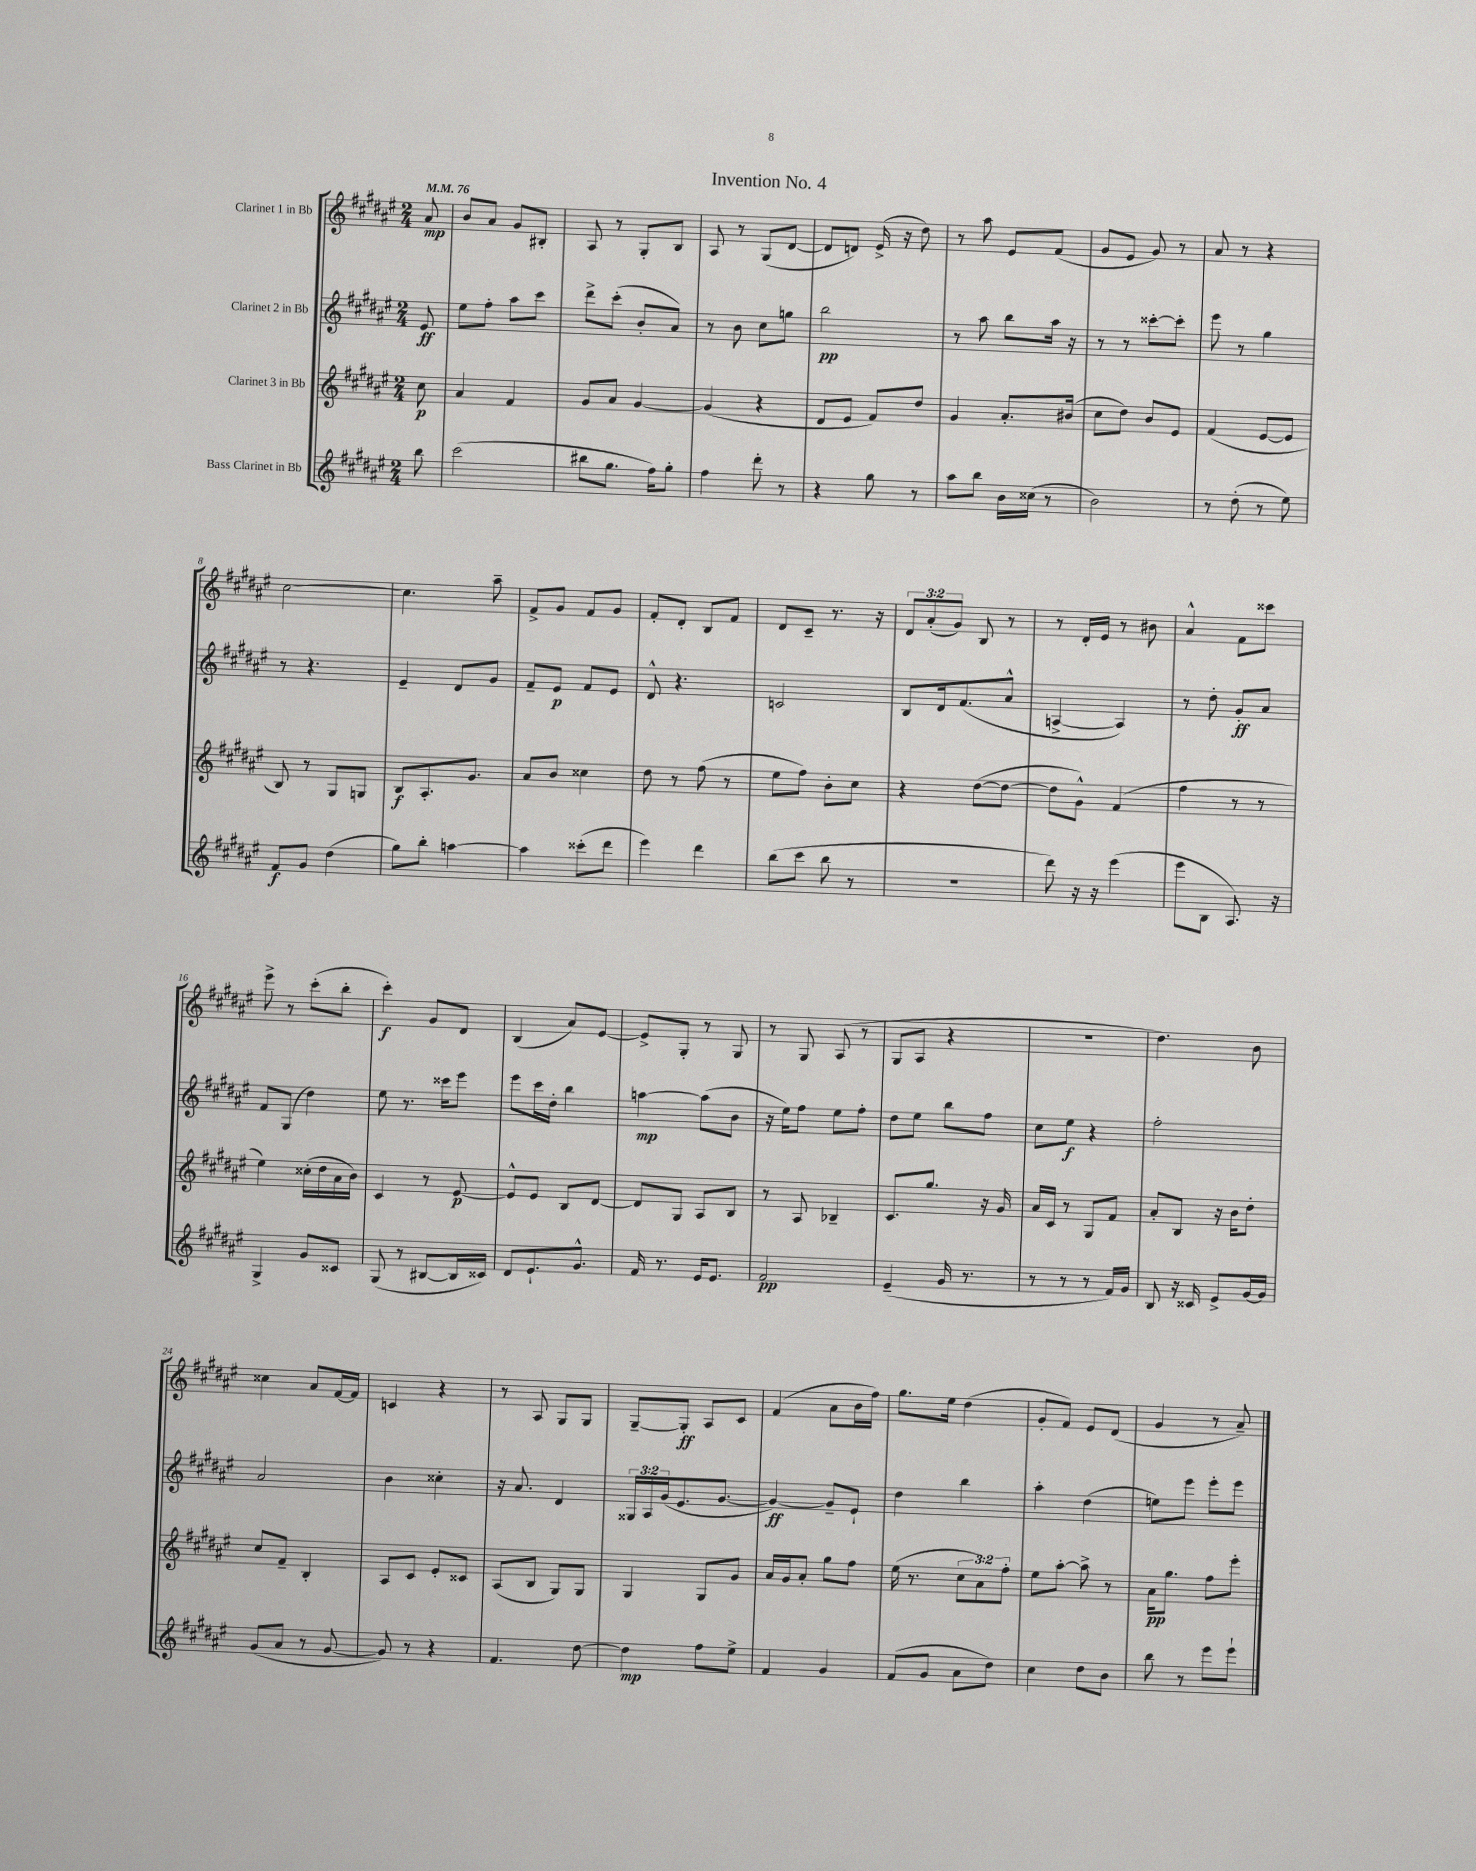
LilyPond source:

\header { title = "Invention No. 4" }
<<
\new StaffGroup <<
\new Staff = "s0" \with { instrumentName = "Clarinet 1 in Bb" } {
    \clef treble \key fis \major \numericTimeSignature \time 2/4 \override Staff.TupletNumber.text = #tuplet-number::calc-fraction-text \partial 8 \tempo 4 = 76
    ais'8\mp |
    b'8 ais'8 gis'8 bis8-. |
    ais8 r8 gis8-. b8 |
    ais8 r8 gis8( dis'8~ |
    dis'8 d'8) eis'16->( r16 dis''8) |
    r8 ais''8 eis'8 fis'8( |
    gis'8 eis'8 gis'8) r8 |
    ais'8 r8 r4 |
    cis''2~ |
    cis''4. ais''8-- |
    fis'8-> gis'8 fis'8 gis'8 |
    fis'8-. dis'8-. b8 fis'8 |
    dis'8 cis'8-- r8. r16 |
    \tuplet 3/2 { dis'8 ais'8-.( gis'8) } b8 r8 |
    r8 dis'16-. eis'16 r8 bis'8 |
    ais'4-^ fis'8 cisis'''8 |
    eis'''8-> r8 cis'''8-.( b''8-. |
    cis'''4-.\f) gis'8 dis'8 |
    b4( ais'8) eis'8~ |
    eis'8-> gis8-. r8 gis8 |
    r8 gis8 ais8( r8 |
    gis8 ais8 r4 |
    R2 |
    dis''4.) b'8 |
    cisis''4 ais'8 fis'16~ fis'16 |
    c'4 r4 |
    r8 ais8 gis8 gis8 |
    gis8~-- gis8-.\ff ais8 cis'8 |
    fis'4( ais'8 b'16 fis''16) |
    gis''8. eis''16 dis''4( |
    gis'8-. fis'8) eis'8 dis'8( |
    gis'4 r8 ais'8--) \bar "|." |
}
\new Staff = "s1" \with { instrumentName = "Clarinet 2 in Bb" } {
    \clef treble \key fis \major \numericTimeSignature \time 2/4 \override Staff.TupletNumber.text = #tuplet-number::calc-fraction-text \partial 8
    eis'8\ff |
    eis''8 fis''8-. ais''8 cis'''8 |
    dis'''8-> cis'''8-.( b'8-. ais'8) |
    r8 b'8 cis''8 g''8 |
    b''2\pp |
    r8 ais''8 b''8 ais''16 r16 |
    r8 r8 cisis'''8~-. cisis'''8-. |
    eis'''8 r8 gis''4 |
    r8 r4. |
    eis'4-- dis'8 gis'8 |
    fis'8-- eis'8\p fis'8 eis'8 |
    dis'8-^ r4. |
    c'2 |
    b8 dis'16 fis'8.( ais'8-^ |
    a4~-> a4) |
    r8 dis''8-. gis'8-.\ff ais'8 |
    fis'8 gis8( dis''4) |
    eis''8 r8. cisis'''16 eis'''8 |
    eis'''8 cis'''16 dis''16-. b''4 |
    a''4~\mp a''8( b'8 |
    r16 eis''16) fis''8 eis''8 fis''8-. |
    dis''8 eis''8 b''8 fis''8 |
    cis''8 eis''8\f r4 |
    fis''2-. |
    ais'2 |
    b'4 cisis''4-. |
    r16 ais'8. dis'4 |
    \tuplet 3/2 { gisis16 ais16 gis'16( } eis'8. gis'8.~ |
    gis'4~\ff) gis'8-- eis'8-! |
    dis''4 b''4 |
    ais''4-. dis''4( |
    e''8) eis'''8 eis'''8-. eis'''8 \bar "|." |
}
\new Staff = "s2" \with { instrumentName = "Clarinet 3 in Bb" } {
    \clef treble \key fis \major \numericTimeSignature \time 2/4 \override Staff.TupletNumber.text = #tuplet-number::calc-fraction-text \partial 8
    cis''8\p |
    ais'4 fis'4 |
    gis'8 ais'8 gis'4~ |
    gis'4( r4 |
    dis'8 eis'8 fis'8) dis''8 |
    gis'4 ais'8.-. bis'16( |
    cis''8 dis''8) b'8 eis'8 |
    fis'4( eis'8~ eis'8 |
    b8) r8 gis8 g8 |
    b8\f ais8.-. gis'8. |
    ais'8 b'8 cisis''4 |
    dis''8 r8 fis''8( r8 |
    eis''8 fis''8) b'8-. cis''8 |
    r4 dis''8~( dis''8~ |
    dis''8 gis'8-^) fis'4( |
    fis''4 r8 r8 |
    eis''4) cisis''16-.( dis''16 ais'16 b'16) |
    cis'4 r8 eis'8~\p |
    eis'8-^ eis'8 b8 dis'8~ |
    dis'8 gis8 ais8 b8 |
    r8 ais8 bes4-- |
    cis'8. gis''8. r16 gis'16 |
    ais'16 cis'16 r8 gis8 fis'8 |
    ais'8-. b8 r16 b'16 dis''8-. |
    cis''8 fis'8-- b4-. |
    ais8 cis'8 eis'8-. cisis'8 |
    ais8( b8 gis8) gis8 |
    gis4 gis8 gis'8 |
    ais'16 gis'16 ais'8-. gis''8 fis''8 |
    eis''16( r8. \tuplet 3/2 { cis''8 ais'8) fis''8-. } |
    eis''8 ais''8~-. ais''8-> r8 |
    ais'16\pp gis''8. fis''8 eis'''8-. \bar "|." |
}
\new Staff = "s3" \with { instrumentName = "Bass Clarinet in Bb" } {
    \clef treble \key fis \major \numericTimeSignature \time 2/4 \partial 8
    b''8 |
    cis'''2( |
    bis''8 gis''8. fis''16) gis''8-. |
    fis''4 dis'''8-. r8 |
    r4 gis''8 r8 |
    ais''8 b''8 b'16 cisis''16( r8 |
    b'2) |
    r8 dis''8-.( r8 eis''8) |
    fis'8\f gis'8 dis''4( |
    gis''8) b''8-. a''4~ |
    a''4 cisis'''8-.( dis'''8 |
    eis'''4) dis'''4 |
    b''8( cis'''8 b''8 r8 |
    r2 |
    dis'''8) r16 r16 eis'''4( |
    eis'''8 b8 ais8.) r16 |
    gis4-> gis'8 cisis'8 |
    gis8( r8 bis8~ bis16 cisis'16) |
    dis'8 eis'8.-! gis'8.-^ |
    fis'16 r8. eis'16 eis'8. |
    fis'2\pp |
    eis'4--( gis'16 r8. |
    r8 r8 r8 fis'16) gis'16 |
    b8 r16 cisis'16 eis'8-> gis'16~ gis'16 |
    gis'8( ais'8 r8 gis'8~ |
    gis'8) r8 r4 |
    fis'4. dis''8~ |
    dis''4\mp fis''8 eis''8-> |
    fis'4 gis'4 |
    fis'8( gis'8 ais'8 dis''8) |
    cis''4 dis''8 b'8 |
    b''8 r8 eis'''8 eis'''8-! \bar "|." |
}
>>
>>
